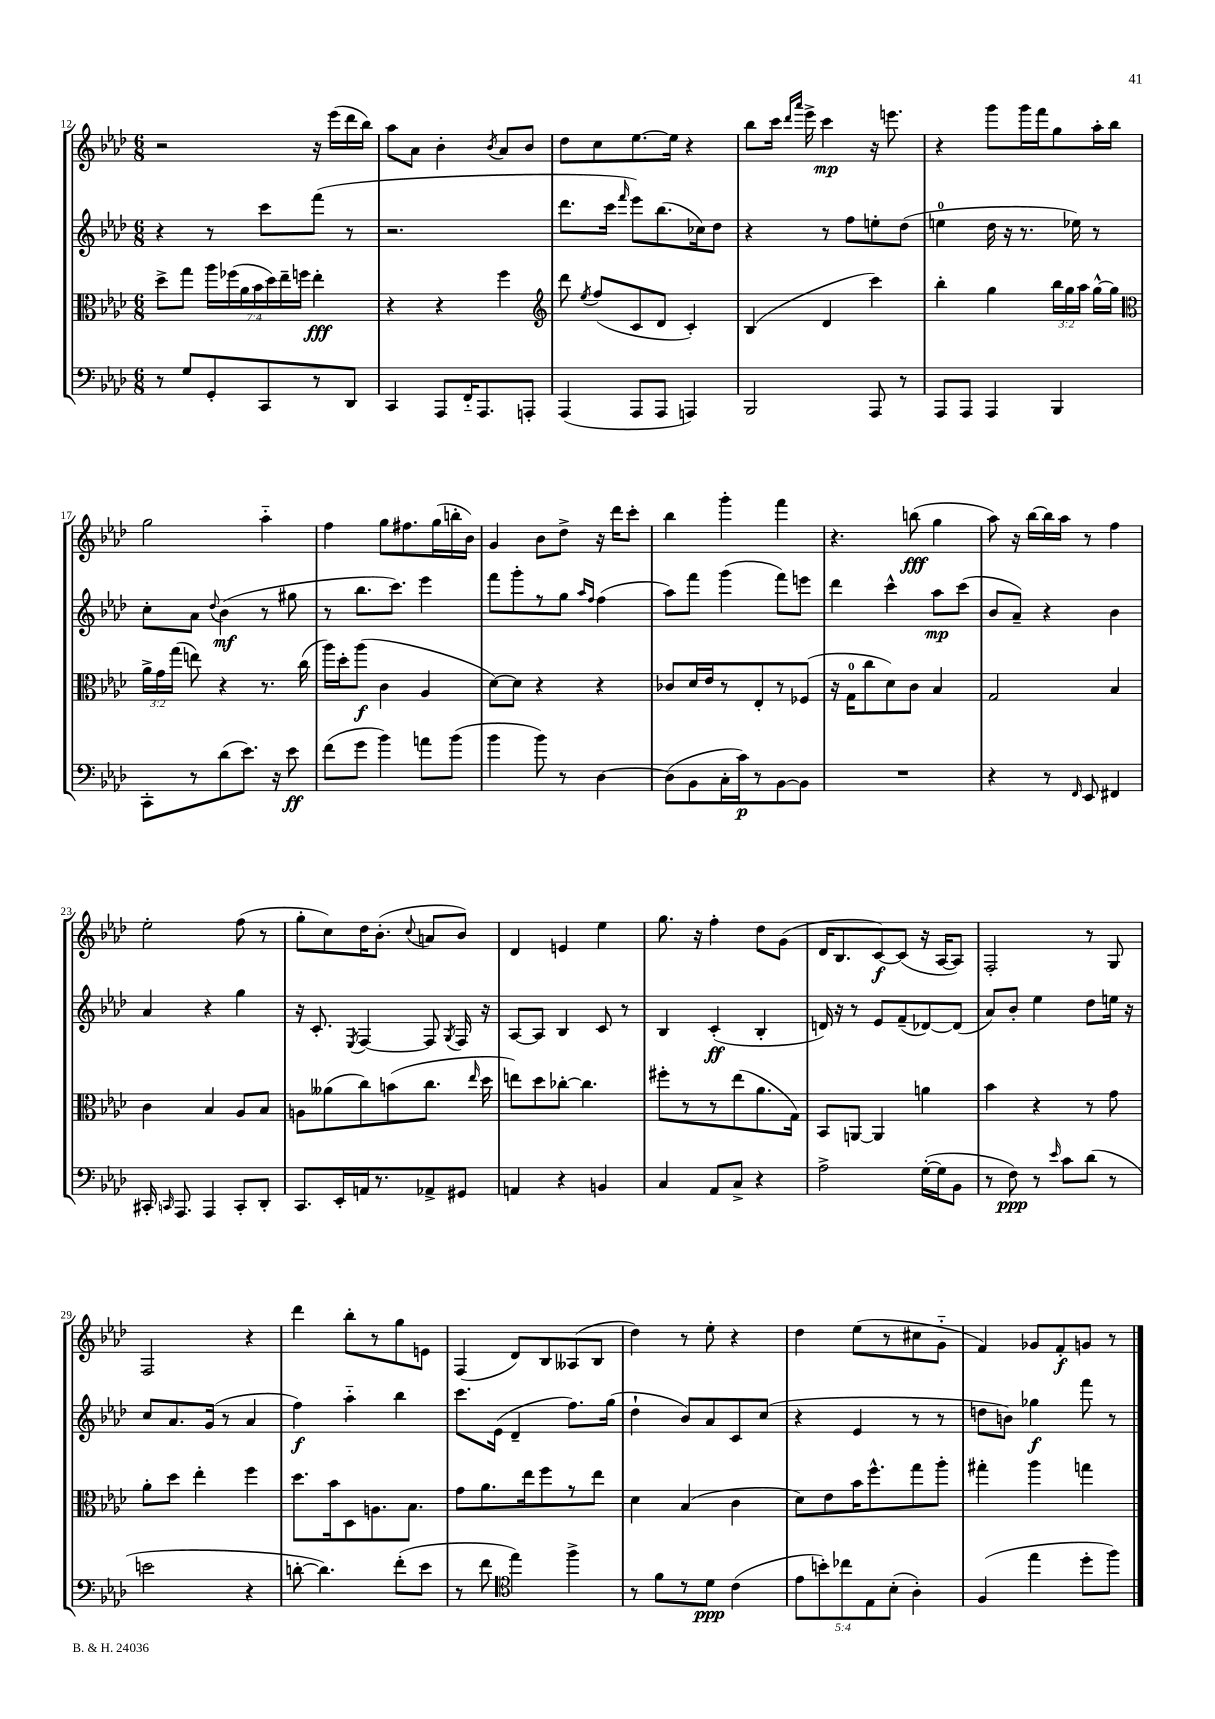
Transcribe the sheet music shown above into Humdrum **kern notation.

**kern	**dynam	**kern	**dynam	**kern	**dynam	**kern	**dynam
*part4	*part4	*part3	*part3	*part2	*part2	*part1	*part1
*staff4	*staff4	*staff3	*staff3	*staff2	*staff2	*staff1	*staff1
*clefF4	*	*clefC3	*	*clefG2	*	*clefG2	*
*k[b-e-a-d-]	*	*k[b-e-a-d-]	*	*k[b-e-a-d-]	*	*k[b-e-a-d-]	*
*M6/8	*	*M6/8	*	*M6/8	*	*M6/8	*
=12	=12	=12	=12	=12	=12	=12	=12
8r	.	8dd-^\L	.	4r	.	2r	.
8G/L	.	8gg\J	.	.	.	.	.
8GG'/	.	28aa-\LL	.	8r	.	.	.
.	.	(28ff-X\	.	.	.	.	.
.	.	28a-\	.	.	.	.	.
.	.	28b-\	.	.	.	.	.
8CC/	.	.	.	8ccc\L	.	.	.
.	.	28dd-\)	.	.	.	.	.
.	.	28ee-~\	.	.	.	.	.
.	.	28ffn\JJ	.	.	.	.	.
8r	.	4ee-'\	fff	(8fff\J	.	16r	.
.	.	.	.	.	.	(16eee-\LL	.
8DD-/J	.	.	.	8r	.	16ddd-\	.
.	.	.	.	.	.	16bb-\JJ)	.
=13	=13	=13	=13	=13	=13	=13	=13
4CC/	.	4r	.	2.r	.	8aa-\L	.
.	.	.	.	.	.	8a-\J	.
8AAA-/L	.	4r	.	.	.	4b-'\	.
16FF/K	.	.	.	.	.	.	.
8.AAA-/	.	.	.	.	.	.	.
.	.	.	.	.	.	8qb-/	.
.	.	4ff\	.	.	.	8a-/L	.
8AAAn'/J	.	.	.	.	.	8b-/J	.
=14	=14	=14	=14	=14	=14	=14	=14
*	*	*clefG2	*	*	*	*	*
(4AAA-/	.	8ddd-\	.	8.ddd-\L	.	8dd-\L	.
.	.	8qee-/	.	.	.	.	.
.	.	(8ff/L	.	.	.	8cc\	.
.	.	.	.	16ccc\Jk	.	.	.
.	.	.	.	16qqfff/	.	.	.
8AAA-/L	.	8c/	.	8eee-\L)	.	[8.ee-\	.
8AAA-/J	.	8d-/J	.	(8.bb-\	.	.	.
.	.	.	.	.	.	16ee-\Jk]	.
4AAAn/)	.	4c'/)	.	.	.	4r	.
.	.	.	.	16cc-X\k)	.	.	.
.	.	.	.	8dd-\J	.	.	.
=15	=15	=15	=15	=15	=15	=15	=15
2BBB-/	.	(4B-/	.	4r	.	8bb-\L	.
.	.	.	.	.	.	16ccc\Jk	.
.	.	.	.	.	.	16qqddd-/LL	.
.	.	.	.	.	.	16qqaaa-/JJ	.
.	.	.	.	.	.	16eee-^\	.
.	.	4d-/	.	8r	.	4ccc\	mp
.	.	.	.	8ff\L	.	.	.
8AAA-/	.	4ccc\)	.	8een'\	.	16r	.
.	.	.	.	.	.	8.eeen\	.
8r	.	.	.	(8dd-\J	.	.	.
=16	=16	=16	=16	=16	=16	=16	=16
8AAA-/L	.	4bb-'\	.	4een\	.	4r	.
8AAA-/J	.	.	.	.	.	.	.
4AAA-/	.	4gg\	.	16dd-\	.	8ggg\L	.
.	.	.	.	16r	.	.	.
.	.	.	.	8.r	.	16ggg\L	.
.	.	.	.	.	.	16fff\J	.
4BBB-/	.	24bb-\LL	.	.	.	8gg\	.
.	.	24gg\	.	.	.	.	.
.	.	.	.	16ee-X\)	.	.	.
.	.	24aa-\JJ	.	.	.	.	.
.	.	[16gg^^\LL	.	8r	.	16aa-'\L	.
.	.	16gg\JJ]	.	.	.	16bb-\JJ	.
!!LO:LB:g=z
=17	=17	=17	=17	=17	=17	=17	=17
*	*	*clefC3	*	*	*	*	*
8CC'\L	.	24a-^\LL	.	8cc'\L	.	2gg\	.
.	.	24g\	.	.	.	.	.
.	.	(24gg\JJ	.	.	.	.	.
8r	.	8een\)	.	8a-\J	.	.	.
.	.	.	.	8qqdd-/	.	.	.
(8d-\	.	4r	.	(4b-\	mf	.	.
8.e-\J)	.	.	.	.	.	.	.
.	.	8.r	.	8r	.	4aa-\	.
16r	.	.	.	.	.	.	.
8e-\	ff	.	.	8gg#X\	.	.	.
.	.	(16cc\	.	.	.	.	.
=18	=18	=18	=18	=18	=18	=18	=18
(8f\L	.	16aa-\LL)	.	8r	.	4ff\	.
.	.	16dd-'\J	.	.	.	.	.
8g\J	.	(8aa-\J	f	8.bb-\L	.	.	.
4b-\)	.	4c\	.	.	.	8gg\L	.
.	.	.	.	8.ccc\J)	.	.	.
.	.	.	.	.	.	8.ff#X\	.
8an\L	.	4A-/	.	4eee-\	.	.	.
.	.	.	.	.	.	(16gg\L	.
(8b-\J	.	.	.	.	.	16bbn'\	.
.	.	.	.	.	.	16b-\JJ)	.
=19	=19	=19	=19	=19	=19	=19	=19
4b-\	.	[8d-\L)	.	8fff\L	.	4g/	.
.	.	8d-\J]	.	8ggg'\	.	.	.
8b-\)	.	4r	.	8r	.	8b-\L	.
8r	.	.	.	8gg\J	.	8dd-^\J	.
.	.	.	.	16qqaa-/LL	.	.	.
.	.	.	.	16qqff/JJ	.	.	.
[4D-\	.	4r	.	(4ff\	.	16r	.
.	.	.	.	.	.	16ddd-\KL	.
.	.	.	.	.	.	8ccc'\J	.
=20	=20	=20	=20	=20	=20	=20	=20
(8D-\L]	.	8c-X/L	.	8aa-\L)	.	4bb-\	.
8BB-\	.	16d-/L	.	8fff\J	.	.	.
.	.	16e-/J	.	.	.	.	.
16C'\L	.	8r	.	(4ggg\	.	4ggg'\	.
16c\J)	p	.	.	.	.	.	.
8r	.	8E-'/	.	.	.	.	.
[8BB-\	.	8r	.	8fff\L)	.	4fff\	.
8BB-\J]	.	(8F-X/J	.	8eeen\J	.	.	.
=21	=21	=21	=21	=21	=21	=21	=21
2.r	.	16r	.	4ddd-\	.	4.r	.
.	.	16G\KL	.	.	.	.	.
.	.	8cc\	.	.	.	.	.
.	.	8d-\)	.	4ccc^^\	.	.	.
.	.	8c\J	.	.	.	(8bbn\	fff
.	.	4B-/	.	8aa-\L	mp	4gg\	.
.	.	.	.	(8ccc\J	.	.	.
=22	=22	=22	=22	=22	=22	=22	=22
4r	.	2G/	.	8b-/L	.	8aa-\)	.
.	.	.	.	8a-~/J)	.	16r	.
.	.	.	.	.	.	[16bb-\LL	.
8r	.	.	.	4r	.	16bb-\]	.
.	.	.	.	.	.	16aa-\JJ	.
16qqFF/	.	.	.	.	.	.	.
8EE-/	.	.	.	.	.	8r	.
4FF#X/	.	4B-/	.	4b-\	.	4ff\	.
!!LO:LB:g=z
=23	=23	=23	=23	=23	=23	=23	=23
16CC#X'/	.	4c\	.	4a-/	.	2ee-'\	.
16qqCCn/	.	.	.	.	.	.	.
8.AAA-/	.	.	.	.	.	.	.
4AAA-/	.	4B-/	.	4r	.	.	.
8CC'/L	.	8A-/L	.	4gg\	.	(8ff\	.
8DD-'/J	.	8B-/J	.	.	.	8r	.
=24	=24	=24	=24	=24	=24	=24	=24
8.CC/L	.	8An\L	.	16r	.	8gg'\L	.
.	.	.	.	8.c'/	.	.	.
.	.	(8a--X\	.	.	.	8cc\)	.
16EE-'/L	.	.	.	.	.	.	.
.	.	.	.	8qE-/	.	.	.
16AAn/J	.	8cc\)	.	[4F/	.	16dd-\K	.
8.r	.	.	.	.	.	(8.b-'\J	.
.	.	(8bn\	.	.	.	.	.
.	.	.	.	.	.	8qqcc/	.
8AA-X^/	.	8.cc\J	.	8F/]	.	8an/L	.
.	.	.	.	8qG/	.	.	.
8GG#X/J	.	.	.	16F/	.	8b-/J)	.
.	.	16qqee-/	.	.	.	.	.
.	.	16dd-\	.	16r	.	.	.
=25	=25	=25	=25	=25	=25	=25	=25
4AAn/	.	8een\L)	.	[8A-/L	.	4d-/	.
.	.	8dd-\	.	8A-/J]	.	.	.
4r	.	[8cc-X'\J	.	4B-/	.	4en/	.
.	.	4.cc-\]	.	.	.	.	.
4BBn/	.	.	.	8c/	.	4ee-\	.
.	.	.	.	8r	.	.	.
=26	=26	=26	=26	=26	=26	=26	=26
4C/	.	8ff#X'\L	.	4B-/	.	8.gg\	.
.	.	8r	.	.	.	.	.
.	.	.	.	.	.	16r	.
8AA-/L	.	8r	.	(4c'/	ff	4ff'\	.
8C^/J	.	(8ee-\	.	.	.	.	.
4r	.	8.a-\	.	4B-'/	.	8dd-\L	.
.	.	.	.	.	.	(8g\J	.
.	.	16G\Jk)	.	.	.	.	.
=27	=27	=27	=27	=27	=27	=27	=27
2A-^\	.	8BB-/L	.	16dn/)	.	16d-/KL	.
.	.	.	.	16r	.	8.B-/	.
.	.	[8AAn/J	.	8r	.	.	.
.	.	4AA/]	.	8e-/L	.	[8c/)	f
.	.	.	.	(8f~/	.	(8c/J]	.
([16G'\LL	.	4an\	.	[8d-X/)	.	16r	.
16G\J]	.	.	.	.	.	[16A-/KL	.
8BB-\J	.	.	.	(8d-/J]	.	8A-/J])	.
=28	=28	=28	=28	=28	=28	=28	=28
8r	.	4b-\	.	8a-/L)	.	2F'/	.
8F\)	ppp	.	.	8b-'/J	.	.	.
8r	.	4r	.	4ee-\	.	.	.
16qqe-/	.	.	.	.	.	.	.
8c\L	.	.	.	.	.	.	.
(8d-\J	.	8r	.	8dd-\L	.	8r	.
8r	.	8g\	.	16een\Jk	.	8G/	.
.	.	.	.	16r	.	.	.
!!LO:LB:g=z
=29	=29	=29	=29	=29	=29	=29	=29
2en\	.	8a-'\L	.	8cc/L	.	2F/	.
.	.	8dd-\J	.	8.a-/	.	.	.
.	.	4ee-'\	.	.	.	.	.
.	.	.	.	(16g/Jk	.	.	.
.	.	.	.	8r	.	.	.
4r	.	4ff\	.	4a-/	.	4r	.
=30	=30	=30	=30	=30	=30	=30	=30
[8dn'\	.	8.dd-\L	.	4ff\)	f	4ddd-\	.
4.d\])	.	.	.	.	.	.	.
.	.	16b-\k	.	.	.	.	.
.	.	8D-\	.	4aa-\	.	8bb-'\L	.
.	.	8.An\	.	.	.	8r	.
(8f'\L	.	.	.	4bb-\	.	8gg\	.
.	.	8.B-\J	.	.	.	.	.
8e-\J	.	.	.	.	.	8en\J	.
=31	=31	=31	=31	=31	=31	=31	=31
8r	.	8g\L	.	8.ccc\L	.	(4F/	.
8f\	.	8.a-\	.	.	.	.	.
.	.	.	.	(16e-\Jk	.	.	.
*clefC4	*	*	*	*	*	*	*
4ee-\)	.	.	.	4d-~/	.	8d-/L)	.
.	.	16ee-\k	.	.	.	.	.
.	.	8ff\	.	.	.	8B-/	.
4ff^\	.	8r	.	8.ff\L)	.	(8A--X/	.
.	.	8ee-\J	.	.	.	8B-/J	.
.	.	.	.	(16gg\Jk	.	.	.
=32	=32	=32	=32	=32	=32	=32	=32
8r	.	4d-\	.	4dd-`\	.	4dd-\)	.
8f\L	.	.	.	.	.	.	.
8r	.	(4B-/	.	8b-/L)	.	8r	.
8d-\J	ppp	.	.	8a-/	.	8ee-'\	.
(4c\	.	4c\	.	8c/	.	4r	.
.	.	.	.	(8cc/J	.	.	.
=33	=33	=33	=33	=33	=33	=33	=33
10e-\L	.	8d-\L)	.	4r	.	4dd-\	.
10bn'\)	.	.	.	.	.	.	.
.	.	8e-\	.	.	.	.	.
10cc-X\	.	.	.	.	.	.	.
.	.	16b-\K	.	4e-/	.	(8ee-\L	.
10E-\	.	.	.	.	.	.	.
.	.	8.ff^^\	.	.	.	.	.
.	.	.	.	.	.	8r	.
(10B-'\J	.	.	.	.	.	.	.
4A-'\)	.	8gg\	.	8r	.	8cc#X\	.
.	.	8aa-'\J	.	8r	.	8g\J	.
=34	=34	=34	=34	=34	=34	=34	=34
(4F/	.	4gg#X'\	.	8ddn\L	.	4f/)	.
.	.	.	.	8bn\J)	.	.	.
4ee-\	.	4aa-\	.	4gg-X\	f	8g-X/L	.
.	.	.	.	.	.	8f'/	f
8dd-'\L	.	4ggn\	.	8fff\	.	8gn/J	.
8ff\J)	.	.	.	8r	.	8r	.
==	==	==	==	==	==	==	==
*-	*-	*-	*-	*-	*-	*-	*-
